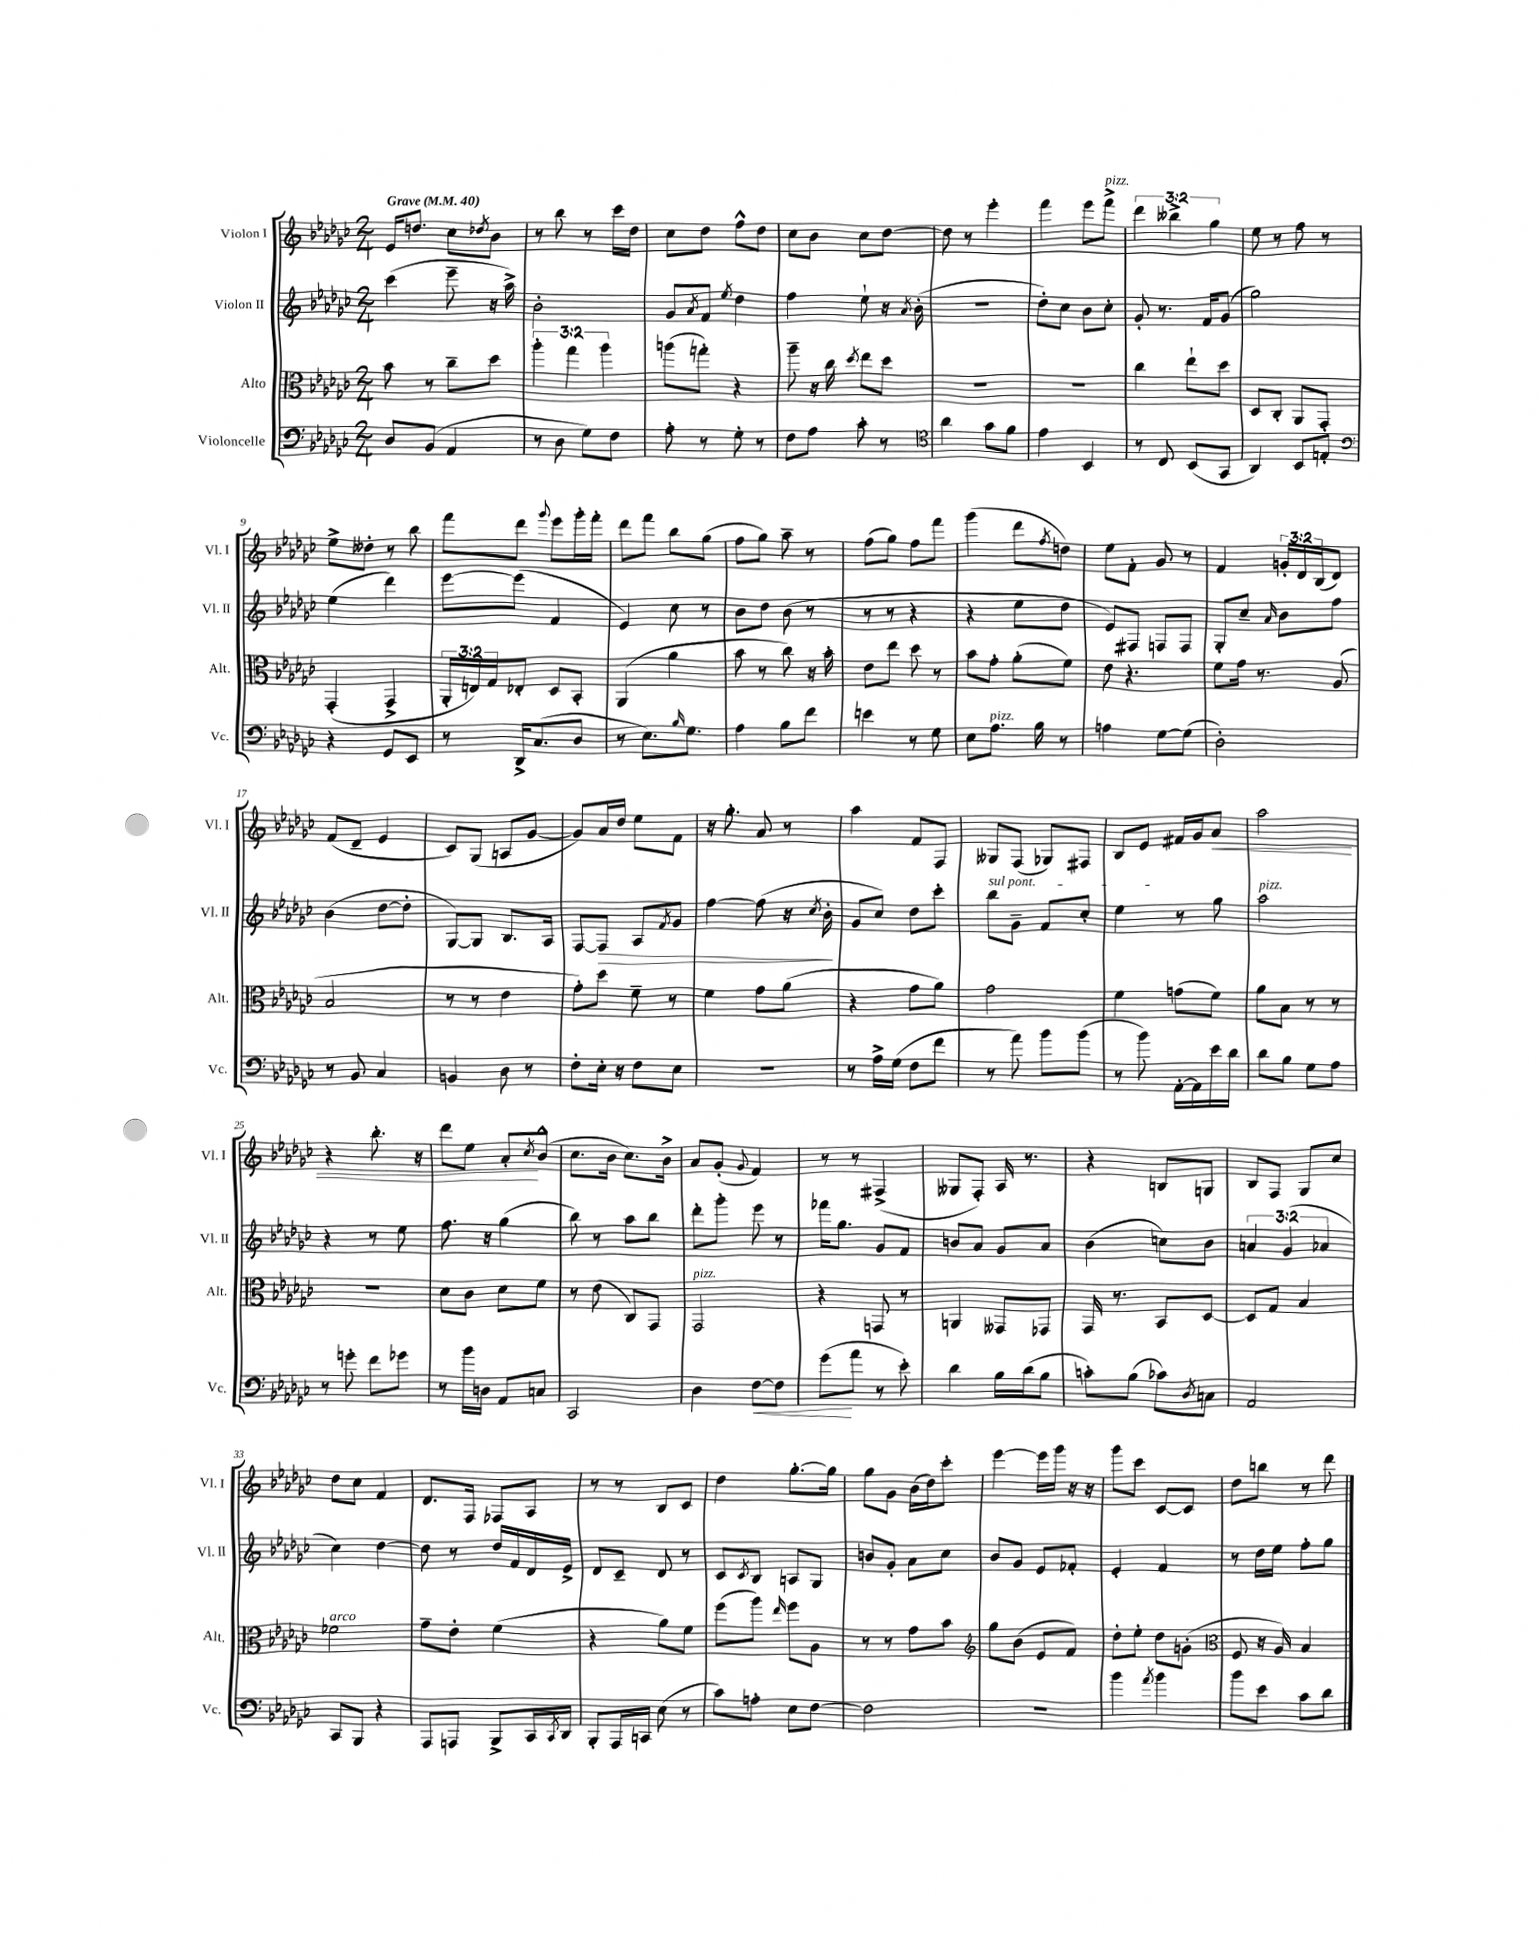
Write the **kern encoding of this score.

**kern	**dynam	**kern	**kern	**dynam	**kern	**dynam
*part4	*part4	*part3	*part2	*part2	*part1	*part1
*staff4	*staff4	*staff3	*staff2	*staff2	*staff1	*staff1
*I"Violoncelle	*	*I"Alto	*I"Violon II	*	*I"Violon I	*
*I'Vc.	*	*I'Alt.	*I'Vl. II	*	*I'Vl. I	*
*clefF4	*	*clefC3	*clefG2	*	*clefG2	*
*k[b-e-a-d-g-c-]	*	*k[b-e-a-d-g-c-]	*k[b-e-a-d-g-c-]	*	*k[b-e-a-d-g-c-]	*
*M2/4	*	*M2/4	*M2/4	*	*M2/4	*
*MM40	*	*MM40	*MM40	*	*MM40	*
=1	=1	=1	=1	=1	=1	=1
!	!	!	!	!	!LO:TX:a:B:t=Grave	!
8D-/L	.	8b-\	(4ccc-\	.	16e-/KL	.
.	.	.	.	.	8.ddn/J	.
(8BB-/J	.	8r	.	.	.	.
4AA-/	.	8cc-~\L	8eee-~\	.	8cc-\L	.
.	.	.	.	.	8qdd-X/	.
.	.	8dd-\J	16r	.	8b-\J	.
.	.	.	16aa-^\)	.	.	.
=2	=2	=2	=2	=2	=2	=2
8r	.	6aa-'\	2b-'\	.	8r	.
8D-\	.	.	.	.	8bb-\	.
.	.	6gg-\	.	.	.	.
8G-\L)	.	.	.	.	8r	.
.	.	6aa-\	.	.	.	.
8F\J	.	.	.	.	16ccc-\LL	.
.	.	.	.	.	16dd-\JJ	.
=3	=3	=3	=3	=3	=3	=3
8A-'\	.	(8aan\L	8g-/L	.	8cc-\L	.
.	.	.	8qa-/	.	.	.
8r	.	8ggn'\J)	8f/J	.	8dd-\J	.
.	.	.	8qee-/	.	.	.
8G-'\	.	4r	4dd-\	.	8ff^^\L	.
8r	.	.	.	.	8dd-\J	.
=4	=4	=4	=4	=4	=4	=4
8F\L	.	8aa-~\	4ff\	.	8cc-\L	.
8A-\J	.	16r	.	.	8b-\J	.
.	.	16cc-\	.	.	.	.
.	.	8qdd-/	.	.	.	.
8c-'\	.	8ee-\L	8ee-`\	.	8cc-\L	.
8r	.	8dd-\J	16r	.	[8dd-\J	.
.	.	.	8qa-/	.	.	.
.	.	.	(16b-'\	.	.	.
=5	=5	=5	=5	=5	=5	=5
*clefC4	*	*	*	*	*	*
4a-\	.	2r	2r	.	8dd-\]	.
.	.	.	.	.	8r	.
8g-\L	.	.	.	.	4eee-'\	.
8f\J	.	.	.	.	.	.
=6	=6	=6	=6	=6	=6	=6
4e-\	.	2r	8dd-'\L)	.	4fff\	.
.	.	.	8cc-\J	.	.	.
4BB-/	.	.	8b-\L	.	8eee-\L	.
!	!	!	!	!	!LO:TX:a:i:t=pizz.	!
.	.	.	8cc-'\J	.	8fff^\J	.
=7	=7	=7	=7	=7	=7	=7
8r	.	4cc-\	8g-'/	.	6ddd-\	.
8C-/	.	.	8.r	.	.	.
.	.	.	.	.	6bb--X^\	.
(8BB-/L	.	8ee-`\L	.	.	.	.
.	.	.	16f/KL	.	.	.
.	.	.	.	.	6gg-\	.
8GG-/J	.	8dd-\J	(8g-/J	.	.	.
=8	=8	=8	=8	=8	=8	=8
4AA-/)	.	8D-/L	2gg-\)	.	8ee-\	.
.	.	8C-'/J	.	.	8r	.
8BB-/L	.	8AA-/L	.	.	8ff\	.
8En'/J	.	8GG-'/J	.	.	8r	.
!!LO:LB:g=z
=9	=9	=9	=9	=9	=9	=9
*clefF4	*	*	*	*	*	*
4r	.	(4GG-'/	(4ee-\	.	8ee-^\L	.
.	.	.	.	.	8dd--X'\J	.
8GG-/L	.	4GG-^/	4ddd-\)	.	8r	.
8EE-/J	.	.	.	.	8bb-\	.
=10	=10	=10	=10	=10	=10	=10
8r	.	24AA-'/LL	[8eee-\L	.	8fff\L	.
.	.	24En/)	.	.	.	.
.	.	24G-/J	.	.	.	.
16DD-^/KL	.	8E-X'/J	(8eee-\J]	.	8ddd-\J	.
(8.C-/	.	.	.	.	.	.
.	.	.	.	.	8qqggg-/	.
.	.	8D-/L	4f/	.	8eee-\L	.
8D-/J	.	8BB-'/J	.	.	16ggg-'\L	.
.	.	.	.	.	16fff'\JJ	.
=11	=11	=11	=11	=11	=11	=11
8r	.	(4AA-/	4e-/)	.	8ddd-\L	.
8.E-\L)	.	.	.	.	8fff\J	.
.	.	4a-\	8cc-\	.	8bb-\L	.
16qqB-/	.	.	.	.	.	.
8.G-\J	.	.	.	.	.	.
.	.	.	8r	.	(8gg-\J	.
=12	=12	=12	=12	=12	=12	=12
4A-\	.	8b-\	8b-\L	.	8ff\L	.
.	.	8r	8dd-\J	.	8gg-\J)	.
8B-\L	.	8cc-\)	(8b-\	.	8aa-~\	.
8f\J	.	16r	8r	.	8r	.
.	.	16b-'\	.	.	.	.
=13	=13	=13	=13	=13	=13	=13
4en\	.	8e-\L	8r	.	(8ff\L	.
.	.	8ee-\J	8r	.	8gg-\J)	.
8r	.	8dd-\	4r	.	8ff\L	.
8G-\	.	8r	.	.	8fff\J	.
=14	=14	=14	=14	=14	=14	=14
8E-\L	.	8b-\L	4r	.	(4ggg-\	.
!LO:TX:a:i:t=pizz.	!	!	!	!	!	!
8.A-\J	.	8g-'\J	.	.	.	.
.	.	(8a-'\L	8ee-\L	.	8ddd-\L	.
16B-\	.	.	.	.	.	.
.	.	.	.	.	8qff/	.
8r	.	8f\J)	8dd-\J	.	8ddn\J)	.
=15	=15	=15	=15	=15	=15	=15
4An\	.	8e-\	8e-/L)	.	8ee-\L	.
.	.	4.r	8F#X/J	.	8f'\J	.
[8G-\L	.	.	8Fn/L	.	8g-/	.
(8G-\J]	.	.	8F/J	.	8r	.
=16	=16	=16	=16	=16	=16	=16
2D-'\)	.	8f\L	8G-'/L	.	4f/	.
.	.	16g-\Jk	8cc-~/J	.	.	.
.	.	8.r	.	.	.	.
.	.	.	16qqa-/	.	.	.
.	.	.	8b-\L	.	24gn'/LL	.
.	.	.	.	.	24d-/	.
.	.	.	.	.	(24B-/J	.
.	.	(8A-/	8ff\J	.	8d-/J)	.
!!LO:LB:g=z
=17	=17	=17	=17	=17	=17	=17
8r	.	2B-/	(4b-\	.	(8f/L	.
8BB-/	.	.	.	.	8d-~/J	.
4C-/	.	.	[8dd-\L	.	4e-/	.
.	.	.	8dd-'\J]	.	.	.
=18	=18	=18	=18	=18	=18	=18
4BBn/	.	8r	[8G-/L)	.	8c-/L)	.
.	.	8r	8G-/J]	.	(8G-/J	.
8D-\	.	4e-\	8.B-/L	.	8An/L	.
8r	.	.	.	.	[8g-/J	.
.	.	.	16A-/Jk	.	.	.
=19	=19	=19	=19	=19	=19	=19
8F'\L	.	8g-'\L)	[8F/L	.	8g-/L])	.
!	!	!	!	!LO:HP:b	!	!
16E-'\Jk	.	8dd-\J	8F/J]	>	16a-/L	.
16r	.	.	.	.	16dd-/JJ	.
8F\L	.	8f~\	8A-/L	.	8ee-\L	.
.	.	.	8qf/	.	.	.
8E-\J	.	8r	8g-/J	.	8f\J	.
=20	=20	=20	=20	=20	=20	=20
2r	.	4f\	[4ff\	.	16r	.
.	.	.	.	.	8.gg-'\	.
.	.	8g-\L	(8ff\]	.	8a-/	.
.	.	(8a-\J	16r	.	8r	.
.	.	.	8qcc-/	.	.	.
.	.	.	16b-'\	.	.	.
.	.	.	.	]	.	.
=21	=21	=21	=21	=21	=21	=21
8r	.	4r	8g-/L	.	4aa-\	.
16A-^\LL	.	.	8cc-/J)	.	.	.
(16G-\JJ	.	.	.	.	.	.
8F\L	.	8g-\L	8dd-\L	.	8f/L	.
8f\J	.	8a-\J)	8ccc-'\J	.	8F/J	.
=22	=22	=22	=22	=22	=22	=22
!	!	!	!LO:TX:a:i:t=sul pont.	!	!	!
8r	.	2g-\	8bb-\L	.	8G--X/L	.
8a-\)	.	.	8g-~\J	.	(8F/J	.
8b-\L	.	.	8f/L	.	8G-X/L)	.
(8b-\J	.	.	8cc-'/J	.	8F#X/J	.
=23	=23	=23	=23	=23	=23	=23
8r	.	4f\	4ee-\	.	8B-/L	.
8b-\)	.	.	.	.	8e-/J	.
[16AA-'\LL	.	(8gn\L	8r	.	16f#X/LL	.
16AA-\]	.	.	.	.	16g-/J	.
!	!	!	!	!	!	!LO:HP:b
16e-\	.	8f\J)	8gg-\	.	8a-/J	<
16d-\JJ	.	.	.	.	.	.
=24	=24	=24	=24	=24	=24	=24
!	!	!	!LO:TX:a:i:t=pizz.	!	!	!
8d-\L	.	8a-\L	2aa-\	.	2aa-\	.
8B-\J	.	8B-\J	.	.	.	.
8G-\L	.	8r	.	.	.	.
8A-\J	.	8r	.	.	.	.
!!LO:LB:g=z
=25	=25	=25	=25	=25	=25	=25
8r	.	2r	4r	.	4r	.
8gn'\	.	.	.	.	.	.
8f\L	.	.	8r	.	8.bb-'\	.
8g-X\J	.	.	8ee-\	.	.	.
.	.	.	.	.	16r	.
=26	=26	=26	=26	=26	=26	=26
8r	.	8d-\L	8.ff\	.	8ddd-\L	.
16b-\LL	.	8c-\J	.	.	8ee-\J	.
16Dn\JJ	.	.	16r	.	.	.
8AA-/L	.	8d-\L	(4gg-\	.	8a-'/L	.
.	.	.	.	.	8qcc-/	.
8Cn/J	.	8f\J	.	.	(8b-^^/J	[
=27	=27	=27	=27	=27	=27	=27
2CC-/	.	8r	8bb-\)	.	8.cc-\L	.
.	.	(8e-\	8r	.	.	.
.	.	.	.	.	16b-\Jk	.
.	.	8C-/L)	8aa-\L	.	8.cc-\L)	.
.	.	8GG-/J	8bb-\J	.	.	.
.	.	.	.	.	16b-^\Jk	.
=28	=28	=28	=28	=28	=28	=28
!	!	!LO:TX:a:i:t=pizz.	!	!	!	!
4D-\	.	2GG-/	8ddd-'\L	.	8a-/L	.
.	.	.	8ggg-'\J	.	(8g-'/J	.
.	.	.	.	.	8qqg-/	.
!	!LO:HP:b	!	!	!	!	!
[8F\L	<	.	8eee-\	.	4f/)	.
8F\J]	.	.	8r	.	.	.
=29	=29	=29	=29	=29	=29	=29
(8g-\L	.	4r	16fff-X\KL	.	8r	.
.	.	.	8.gg-\J	.	.	.
8a-\J	[	.	.	.	8r	.
8r	.	8GGn/	8g-/L	.	(4F#X^/	.
8e-'\)	.	8r	8f/J	.	.	.
=30	=30	=30	=30	=30	=30	=30
4d-\	.	4AAn/	8bn/L	.	8G--X/L	.
.	.	.	8a-/J	.	8F'/J)	.
16B-\LL	.	8GG--X/L	8g-/L	.	16A-/	.
(16d-\J	.	.	.	.	8.r	.
8B-\J	.	8GG-X/J	8a-/J	.	.	.
=31	=31	=31	=31	=31	=31	=31
8cn'\L)	.	16GG-/	(4b-\	.	4r	.
.	.	8.r	.	.	.	.
(8B-\J	.	.	.	.	.	.
8c-X\L)	.	8BB-/L	8ccn\L)	.	8Bn/L	.
8qD-/	.	.	.	.	.	.
8Cn\J	.	[8D-/J	8b-\J	.	8Gn/J	.
=32	=32	=32	=32	=32	=32	=32
2AA-/	.	8D-/L]	6an/	.	8B-/L	.
.	.	8G-/J	.	.	8F/J	.
.	.	.	(6g-/	.	.	.
.	.	4B-/	.	.	8G-/L	.
.	.	.	6a-X/	.	.	.
.	.	.	.	.	8cc-/J	.
!!LO:LB:g=z
=33	=33	=33	=33	=33	=33	=33
!	!	!LO:TX:a:i:t=arco	!	!	!	!
8CC-/L	.	2f-X\	4cc-\)	.	8dd-\L	.
8BBB-/J	.	.	.	.	8cc-\J	.
4r	.	.	[4dd-\	.	4f/	.
=34	=34	=34	=34	=34	=34	=34
8AAA-/L	.	8g-~\L	8dd-\]	.	8.d-/L	.
8AAAn/J	.	8e-'\J	8r	.	.	.
.	.	.	.	.	16F/Jk	.
8BBB-^/L	.	(4f\	16dd-/LL	.	8F-X/L	.
.	.	.	16f/	.	.	.
16CC-/L	.	.	16d-/	.	8A-/J	.
8qCC-/	.	.	.	.	.	.
16DD-/JJ	.	.	16e-^/JJ	.	.	.
=35	=35	=35	=35	=35	=35	=35
8BBB-'/L	.	4r	8d-/L	.	8r	.
16AAA-/L	.	.	8c-~/J	.	8r	.
16CCn/JJ	.	.	.	.	.	.
(8E-\	.	8a-\L)	8d-/	.	8B-/L	.
8r	.	8f\J	8r	.	8c-/J	.
=36	=36	=36	=36	=36	=36	=36
8c-\L)	.	(8ff\L	8c-/L	.	4dd-\	.
.	.	.	8qc-/	.	.	.
8An'\J	.	8aa-\J)	8B-/J	.	.	.
.	.	16qqee-/	.	.	.	.
8E-\L	.	8ff\L	8An/L	.	[8.gg-'\L	.
[8F\J	.	8A-\J	8G-/J	.	.	.
.	.	.	.	.	16gg-\Jk]	.
=37	=37	=37	=37	=37	=37	=37
2F\]	.	8r	8bn/L	.	8gg-\L	.
.	.	8r	8g-'/J	.	8g-\J	.
.	.	8g-\L	8a-\L	.	(16b-\LL	.
.	.	.	.	.	16dd-\J)	.
.	.	8b-\J	8cc-\J	.	8ccc-'\J	.
=38	=38	=38	=38	=38	=38	=38
*	*	*clefG2	*	*	*	*
2r	.	8gg-\L	8b-/L	.	[4eee-\	.
.	.	(8b-\J	8g-/J	.	.	.
.	.	8e-/L	8e-/L	.	16eee-\LL]	.
.	.	.	.	.	16ggg-\JJ	.
.	.	8f/J)	8f-X'/J	.	16r	.
.	.	.	.	.	16r	.
=39	=39	=39	=39	=39	=39	=39
4b-\	.	8dd-'\L	4e-'/	.	8ggg-\L	.
.	.	8ee-'\J	.	.	8ccc-\J	.
8qa-/	.	.	.	.	.	.
4b-\	.	8dd-\L	4f/	.	[8c-/L	.
.	.	(8gn'\J	.	.	8c-/J]	.
=40	=40	=40	=40	=40	=40	=40
*	*	*clefC3	*	*	*	*
8b-\L	.	8F/	8r	.	8dd-\L	.
8e-\J	.	16r	16dd-\LL	.	8bbn\J	.
.	.	16A-/)	16ee-\JJ	.	.	.
8c-\L	.	4B-/	8ff'\L	.	8r	.
8d-\J	.	.	8gg-\J	.	8ddd-\	.
==	==	==	==	==	==	==
*-	*-	*-	*-	*-	*-	*-
